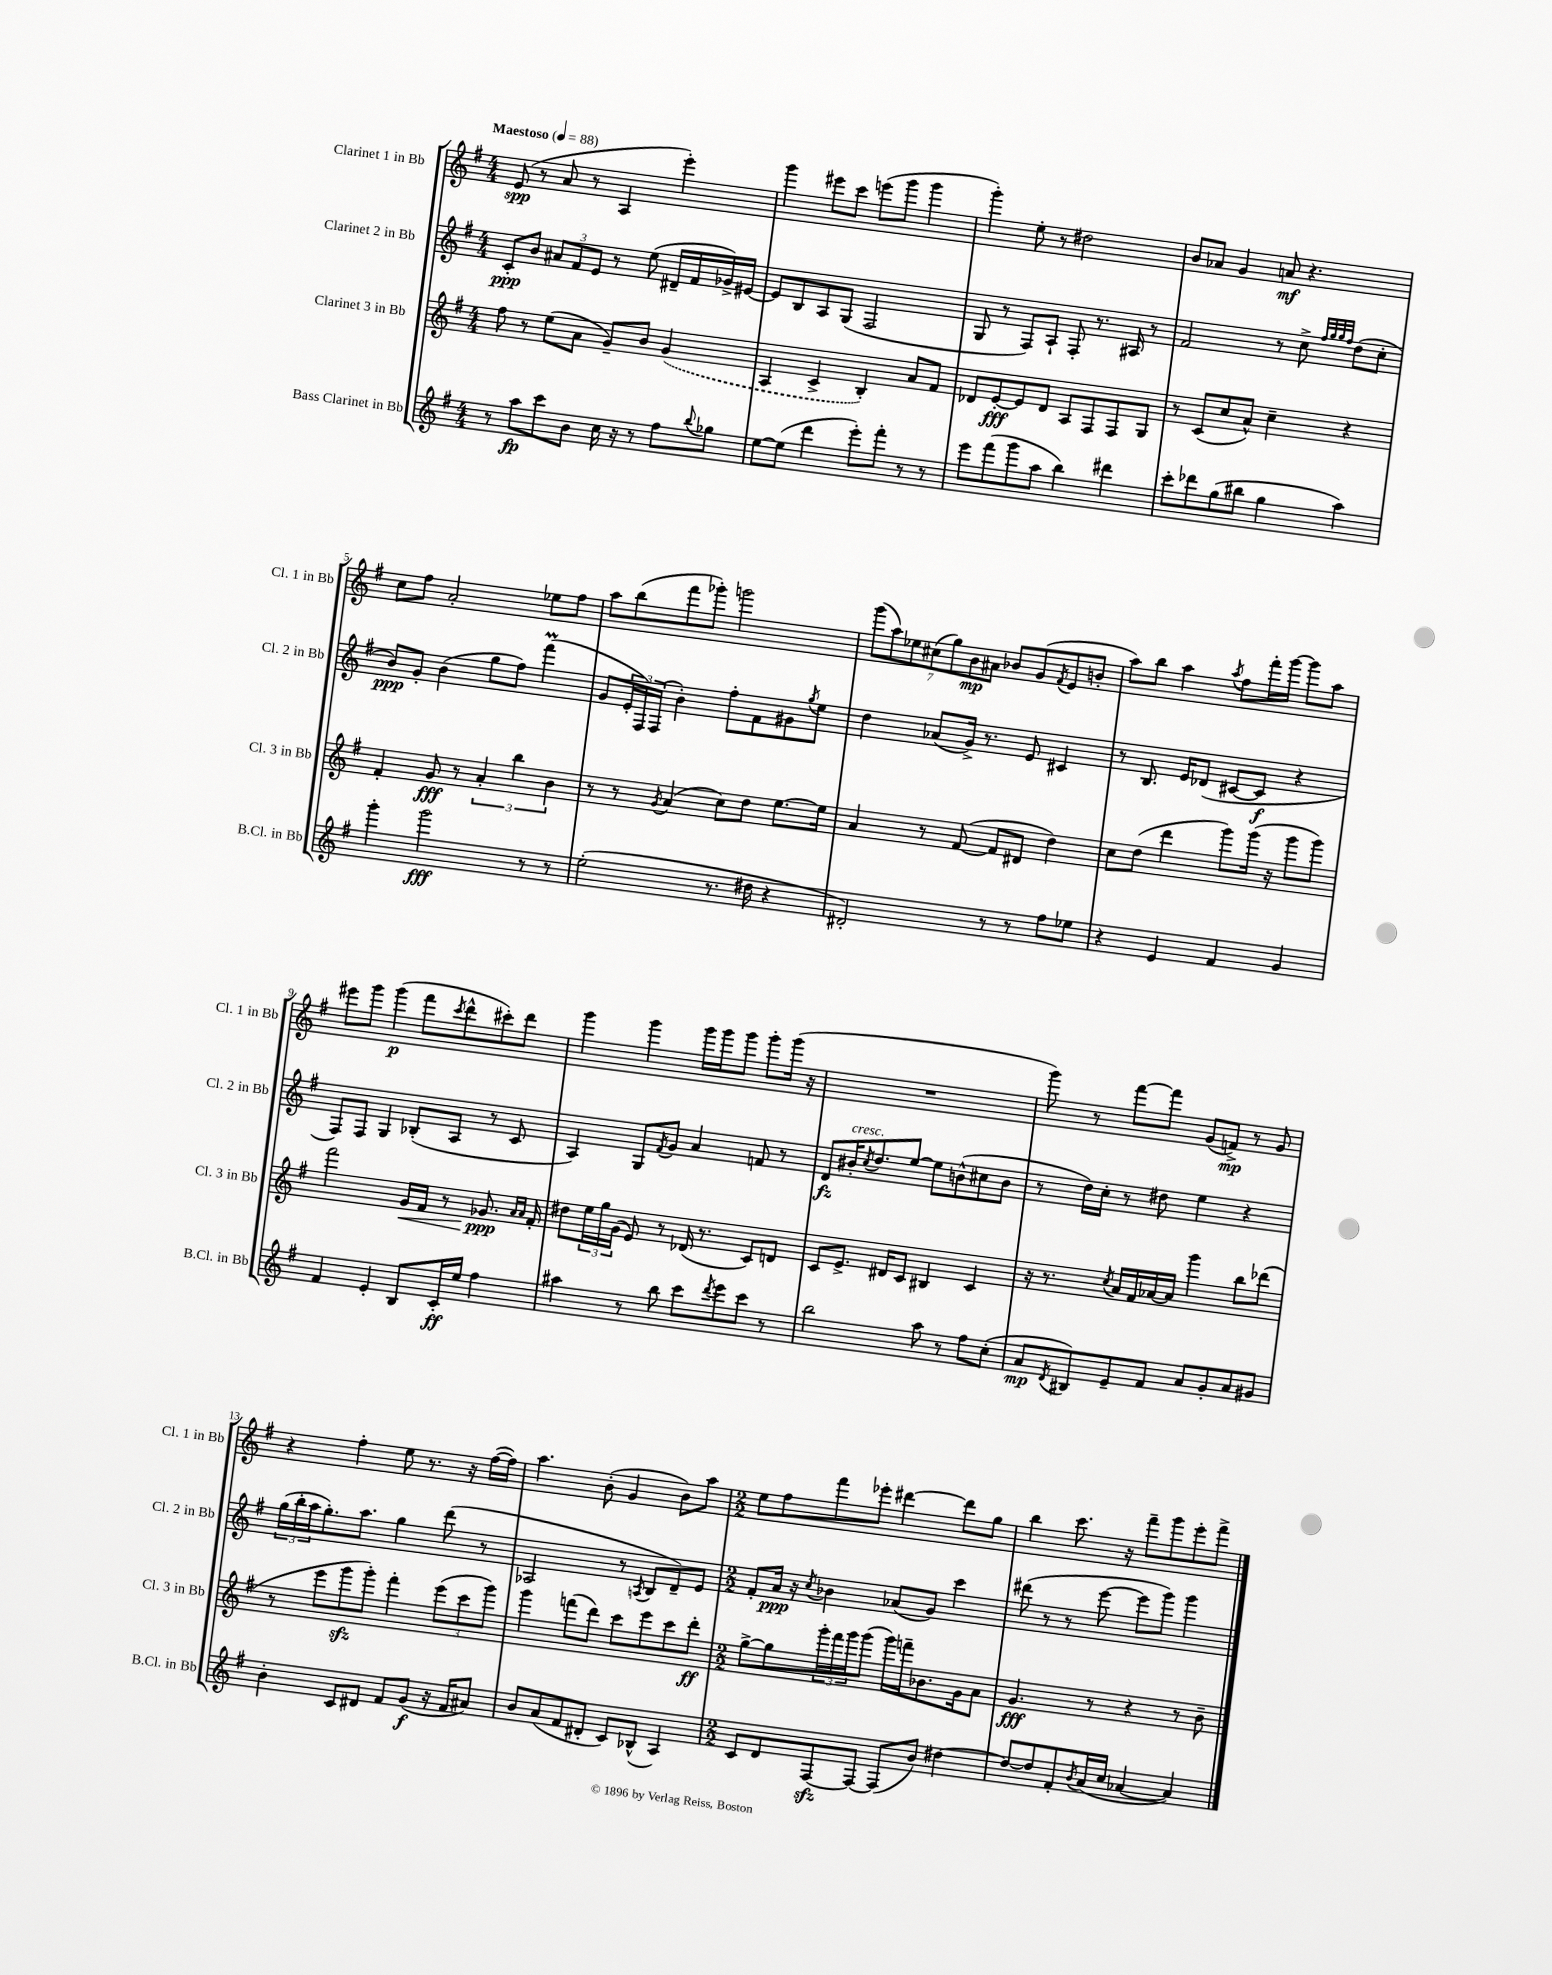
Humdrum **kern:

**kern	**kern	**kern	**kern
*staff4	*staff3	*staff2	*staff1
*clefG2	*clefG2	*clefG2	*clefG2
*k[f#]	*k[f#]	*k[f#]	*k[f#]
*M4/4	*M4/4	*M4/4	*M4/4
*MM88	*MM88	*MM88	*MM88
8r	8ff#\	8c'/L	(8e/
8aa\L	8r	8b/J	8r
8ccc\	(8ee\L	12a#/L	8a/
.	.	12f#/	.
8b\J	8a\J	.	8r
.	.	12e/J	.
16cc\	8g~/L)	8r	4A/
16r	.	.	.
8r	8b/J	(8ee\	.
8ff#\L	(4g/	16d#~/LL	4eee'\)
.	.	16f#/	.
8qqbb/	.	.	.
8gg-\J	.	16g-^/)	.
.	.	[16e#/JJ	.
=	=	=	=
[8ee\L	4A/	8e#/]L	4ggg\
(8ee\]J	.	8B/	.
4ddd\	4c^/	8A/	8eee#\L
.	.	(8G/J	8ccc\J
8eee'\L)	4B'/)	2F#/	(8eee\L
8fff#'\J	.	.	8ggg\J
8r	8a/L	.	4ggg\
8r	8f#/J	.	.
=	=	=	=
8eee\L	8d-/L	8G/	4ggg'\)
(8fff#\	[8e'/	8r	.
8ggg\	8e/]	8F#/L)	8ee'\
8aa\J	8d-/J	8A`/J	8r
4bb\)	8A/L	8F#'/	2dd#\
.	8F#/	8.r	.
4ddd#\	8F#/	.	.
.	.	16A#/	.
.	8G/J	8r	.
=	=	=	=
8ccc'\L	8r	2f#/	8b/L
8ddd-\	(8c/L	.	8a-/J
(8gg\	8cc/	.	4g/
8bb#\J	8a^^/J)	.	.
4gg\	4cc~\	8r	8a/
.	.	8cc^\	4.r
.	.	32qqff#/LLL	.
.	.	32qqgg/	.
.	.	32qqgg/	.
.	.	32qqff#/JJJ	.
4aa\)	4r	(8dd\L	.
.	.	8cc'\J	.
=	=	=	=
4ggg'\	4f#'/	8b/L)	8cc\L
.	.	8g'/J	8ff#\J
2ggg\	8g/	(4b\	2a'/
.	8r	.	.
.	6a'/	8gg\L	.
.	.	8ff#\J)	.
.	6bb\	.	.
8r	.	(4fff#\	8ee-\L
.	6b\	.	.
8r	.	.	8ff#\J
=	=	=	=
(2ee'\	8r	8g/L	8aa\L
.	8r	24e'/L	(8bb\
.	.	24F#/)	.
.	.	(24F#/JJ	.
.	8qg/	.	.
.	(4a/	4b'\)	8fff#\
.	.	.	8ggg-'\J)
8.r	8cc\L)	8ff#'\L	2ggg\
.	8dd\J	8f#\	.
16dd#\	.	.	.
4r	[8.ee\L	8g#\	.
.	.	8qgg/	.
.	.	8ee\J	.
.	16ee\]Jk	.	.
=	=	=	=
2d#'/)	4a/	4dd\	(14ggg\L
.	.	.	14aa\)
.	.	.	14ee-\
.	.	.	(14cc#\
.	8r	(8a-/L	.
.	.	.	14gg\)
.	.	.	14b\
.	([8f#/	16g^/Jk)	.
.	.	.	14a#\J
.	.	8.r	.
8r	8f#/]L	.	8b-/L
8r	8d#/J	8e/	(8g/
.	.	.	8qf#/
8ff#\L	4dd\)	4c#/	8e/
8ee-\J	.	.	8b'/J
=	=	=	=
4r	8cc\L	8r	8aa\L)
.	(8dd\J	8.B/	8bb\J
4e/	4ddd\	.	4aa\
.	.	16e/LK	.
.	.	(8d-/J	.
.	.	.	8qaa/
4f#/	8ggg\L)	[8c#/L	8ff#\L
.	(16ggg\Jk	8c#/]J	16fff#'\L
.	16r	.	[16ggg\JJ
4g/	8ggg\L	4r	8ggg\]L
.	8ggg\J)	.	8aa\J
=	=	=	=
4f#/	2fff#\	8F#/L)	8eee#\L
.	.	8F#/J	8ggg\J
4e'/	.	4G/	(4ggg\
8B/L	16g/LL	(8B-'/L	8fff#\L
.	16f#/JJ	.	.
.	.	.	8qccc/
16c'/L	8r	8A/J	8ddd^^\
16ee/JJ	.	.	.
4ff#\	8.g-/	8r	8ccc#'\)
.	.	8c/	8ddd\J
.	16qqa/LL	.	.
.	16qqa/JJ	.	.
.	16f#'/	.	.
=	=	=	=
4aa#\	8dd#\L	4A/)	4ggg\
.	24ee\L	.	.
.	24gg\	.	.
.	(24g\JJ	.	.
8r	8e/)	8G/L	4ggg\
.	.	8qf#/	.
8bb\	8r	8g/J	.
8ccc\L	(16d-/	4a/	16ggg\LL
.	8.r	.	16ggg\J
8qddd/	.	.	.
8eee\	.	.	8ggg\J
8ccc\J	8c/L)	8f/	8ggg'\L
8r	8d/J	8r	(16ggg\Jk
.	.	.	16r
=	=	=	=
2bb\	8c/L	8d/L	1r
.	8.e^/J	16b#'/K	.
.	.	8qcc/	.
.	.	8.dd/	.
.	16d#/LK	.	.
.	8c/J	[8ee/J	.
8aa\	4B#/	8ee\]L	.
8r	.	(8b^^\	.
8ff#\L	4c/	8cc#\	.
(8cc'\J	.	8b\J	.
=	=	=	=
8a/L	16r	8r	8ggg\)
.	8.r	.	.
8qd/	.	.	.
8B#/)	.	16dd\LL)	8r
.	.	16cc'\JJ	.
.	8qcc/	.	.
8e~/	16a/LL	8r	[8fff#\L
.	16f#/	.	.
8f#/J	[16a-/	8dd#\	8fff#\]J
.	16a-/]JJ	.	.
8a/L	4ggg\	4ee\	(8g/L
8g'/	.	.	8f^/J)
8a/	8bb\L	4r	8r
8g#/J	(8ddd-\J	.	8g/
=	=	=	=
4b'\	8r	(24gg\LL	4r
.	.	24bb'\	.
.	.	24aa\J	.
.	8eee\L	8.gg'\)	.
8c/L	8ggg\	.	4ff#'\
.	.	8.aa\J	.
8d#/J	8ggg'\J)	.	.
8f#/L	4fff#'\	4gg\	8ee\
(8g/J	.	.	8.r
16r	(12eee\L	(8ddd\	.
16f#/LK	.	.	16r
.	12ccc\	.	.
8a#/J)	.	8r	([16ff#\LL
.	12ggg\J)	.	.
.	.	.	16ff#\]JJ)
=	=	=	=
8b/L	4ggg\	2A-/	4.aa\
(8a/	.	.	.
8f#/	(8fff\L	.	.
8d#'/J	8ddd\J)	.	(8b'\
8c/L)	8ccc\L	8r	4g/
.	.	8qA/	.
(8B-^^/J	8eee\	8B/L	.
4A/)	8ccc\	8d~/)	8b\L)
.	8ddd'\J	8e/J	8aa\J
=	=	=	=
*M2/2	*M2/2	*M2/2	*M2/2
8c/L	[8gg^\L	8f#'/L	8ee\L
8d/	8gg\]	16a/Jk	8ff#\
.	.	16r	.
.	.	8qcc/	.
[8F#/	24ggg'\L	4b-\	8fff#\
.	24fff#\	.	.
.	24ggg\J	.	.
8F#/_J	(8ggg\J	.	8eee-'\J
(8F#/]L	16ggg\LL)	(8a-/L	[4ddd#\
.	16fff~\J	.	.
8b/J)	8.b-\	8g/J)	.
[4dd#\	.	4ccc\	8ddd#\]L
.	16g\k	.	.
.	8a\J	.	8gg\J
=	=	=	=
8dd#/_L	4.g/	(8ddd#\	4bb\
8dd#/]	.	8r	.
8f#'/	.	8r	8.ccc\
8qb/	.	.	.
(16a/L	8r	[8eee\	.
16cc/JJ	.	.	16r
[4a-/	4r	8eee\]L	8fff#~\L
.	.	8ggg\J)	8ggg\
4a-/])	8r	4ggg\	8eee'\
.	8b~\	.	8fff#^\J
==	==	==	==
*-	*-	*-	*-
